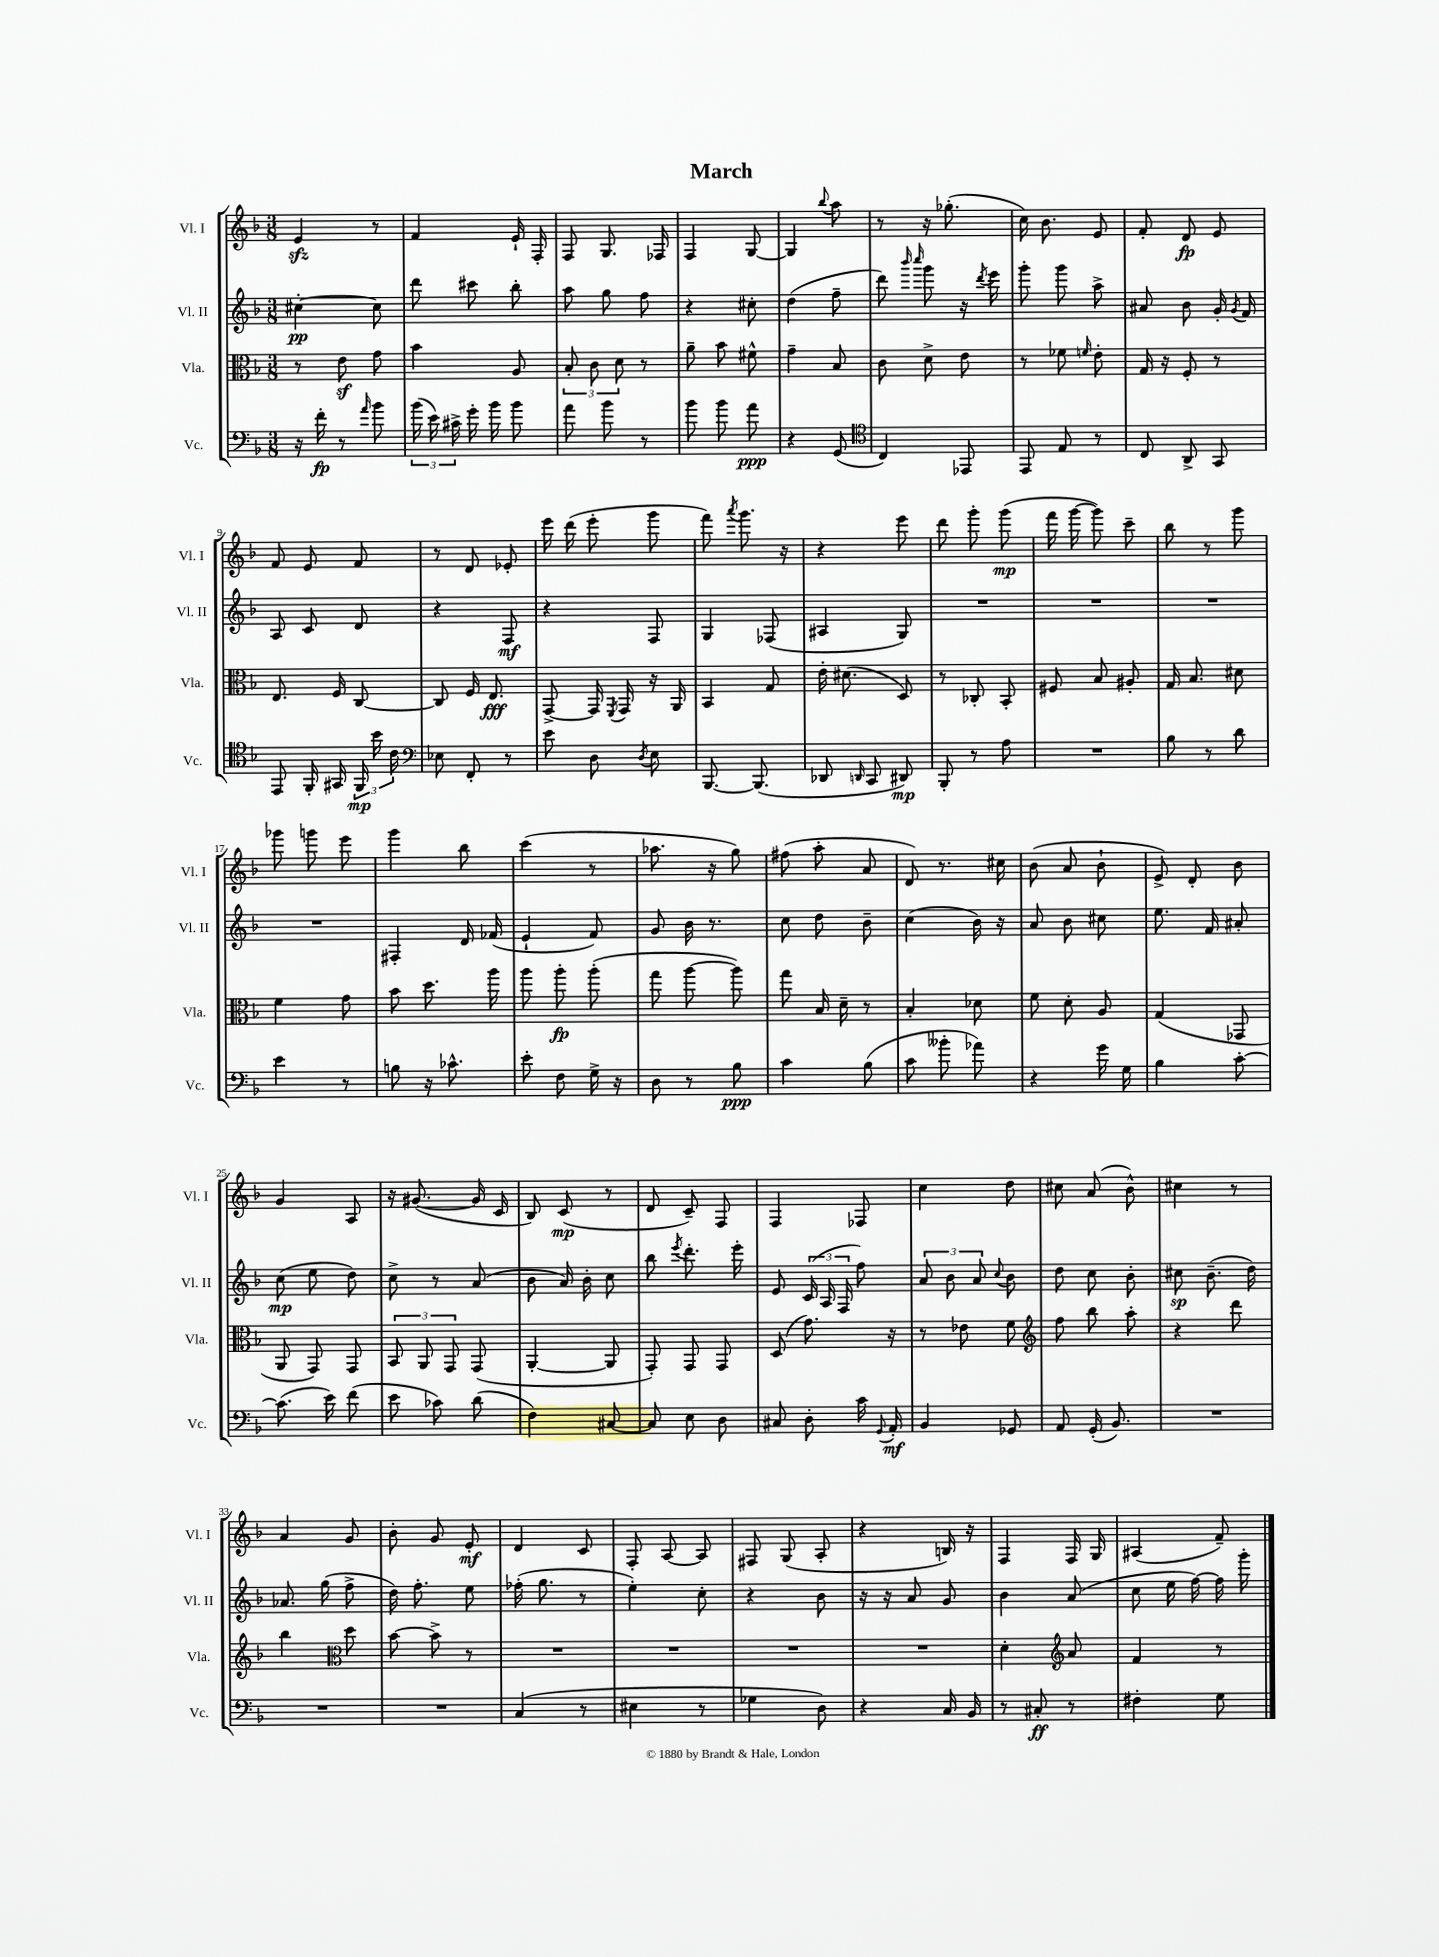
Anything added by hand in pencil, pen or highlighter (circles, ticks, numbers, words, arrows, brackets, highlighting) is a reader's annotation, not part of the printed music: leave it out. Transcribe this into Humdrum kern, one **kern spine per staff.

**kern	**dynam	**kern	**dynam	**kern	**dynam	**kern	**dynam
*part4	*part4	*part3	*part3	*part2	*part2	*part1	*part1
*staff4	*staff4	*staff3	*staff3	*staff2	*staff2	*staff1	*staff1
*I"Vc.	*	*I"Vla.	*	*I"Vl. II	*	*I"Vl. I	*
*I'Vc.	*	*I'Vla.	*	*I'Vl. II	*	*I'Vl. I	*
*clefF4	*	*clefC3	*	*clefG2	*	*clefG2	*
*k[b-]	*	*k[b-]	*	*k[b-]	*	*k[b-]	*
*M3/8	*	*M3/8	*	*M3/8	*	*M3/8	*
=1	=1	=1	=1	=1	=1	=1	=1
16r	.	8r	.	[4cc#X'\	pp	4ezz/	.
16f'\	fp	.	.	.	.	.	.
8r	.	8ez\	.	.	.	.	.
16qqa/	.	.	.	.	.	.	.
8b-\	.	8g\	.	8cc#\]	.	8r	.
=2	=2	=2	=2	=2	=2	=2	=2
(24b-\	.	4b-\	.	8ddd\	.	4f/	.
24e\)	.	.	.	.	.	.	.
24c#X^\	.	.	.	.	.	.	.
16g'\	.	.	.	8ccc#X\	.	.	.
16b-\	.	.	.	.	.	.	.
8b-\	.	8A/	.	8bb-'\	.	16e`/	.
.	.	.	.	.	.	16F'/	.
=3	=3	=3	=3	=3	=3	=3	=3
8a\	.	12B-'/	.	8aa\	.	8F/	.
.	.	12c\	.	.	.	.	.
8b-\	.	.	.	8gg\	.	8.G/	.
.	.	12d\	.	.	.	.	.
8r	.	8r	.	8ff\	.	.	.
.	.	.	.	.	.	16F-X/	.
=4	=4	=4	=4	=4	=4	=4	=4
8b-\	.	8a~\	.	4r	.	4F/	.
8b-\	.	8b-\	.	.	.	.	.
8a\	ppp	8f#X^^\	.	8cc#X'\	.	[8G/	.
=5	=5	=5	=5	=5	=5	=5	=5
4r	.	4g~\	.	(4dd\	.	4G/]	.
.	.	.	.	.	.	8qqbb-/	.
(8GG/	.	8B-/	.	8ff~\	.	8aa\	.
=6	=6	=6	=6	=6	=6	=6	=6
*clefC4	*	*	*	*	*	*	*
4C/)	.	8c\	.	8ddd\)	.	8r	.
.	.	.	.	16qqbbb-/	.	.	.
.	.	.	.	16qqcccc/	.	.	.
.	.	8d^\	.	8ggg\	.	16r	.
.	.	.	.	.	.	(8.gg-X'\	.
8EE-X/	.	8e\	.	16r	.	.	.
.	.	.	.	8qddd/	.	.	.
.	.	.	.	16eee\	.	.	.
=7	=7	=7	=7	=7	=7	=7	=7
8EE/	.	8r	.	8ggg'\	.	16cc\)	.
.	.	.	.	.	.	8.b-\	.
8E/	.	8f-X\	.	8ggg\	.	.	.
.	.	16qqfn/	.	.	.	.	.
8r	.	8e'\	.	8aa^\	.	8e/	.
=8	=8	=8	=8	=8	=8	=8	=8
8C/	.	16G/	.	8a#X/	.	8f'/	.
.	.	16r	.	.	.	.	.
8AA^/	.	8F'/	.	8b-\	.	8d/	fp
8GG/	.	8r	.	16g'/	.	8e/	.
.	.	.	.	8qg/	.	.	.
.	.	.	.	16f/	.	.	.
!!LO:LB:g=z
=9	=9	=9	=9	=9	=9	=9	=9
8EE/	.	8.E/	.	8A/	.	8f/	.
16FF'/	.	.	.	8c/	.	8e/	.
16GG#X/	.	16F/	.	.	.	.	.
24FF/	mp	[8C/	.	8d/	.	8f/	.
24b-\	.	.	.	.	.	.	.
24c\	.	.	.	.	.	.	.
=10	=10	=10	=10	=10	=10	=10	=10
*clefF4	*	*	*	*	*	*	*
8E-X\	.	8C/]	.	4r	.	8r	.
8FF'/	.	16F/	.	.	.	8d/	.
.	.	8.E/	fff	.	.	.	.
8r	.	.	.	8F/	mf	8e-X'/	.
=11	=11	=11	=11	=11	=11	=11	=11
8e\	.	[8GG^/	.	4r	.	16eee\	.
.	.	.	.	.	.	(16ddd\	.
8D\	.	16GG/]	.	.	.	8eee'\	.
.	.	8qFF/	.	.	.	.	.
.	.	16GG/	.	.	.	.	.
8qD/	.	.	.	.	.	.	.
8E\	.	16r	.	8F/	.	8ggg\	.
.	.	16AA/	.	.	.	.	.
=12	=12	=12	=12	=12	=12	=12	=12
[8.BBB-/	.	4BB-/	.	4G/	.	8fff\)	.
.	.	.	.	.	.	8qaaa/	.
.	.	.	.	.	.	8.ggg\	.
(8.BBB-/]	.	.	.	.	.	.	.
.	.	8G/	.	(8F-X/	.	.	.
.	.	.	.	.	.	16r	.
=13	=13	=13	=13	=13	=13	=13	=13
8DD-X/	.	16e'\	.	4A#X/	.	4r	.
.	.	(8.d#X\	.	.	.	.	.
16qqDDn/	.	.	.	.	.	.	.
8CC/	.	.	.	.	.	.	.
8DD#X/)	mp	8D/)	.	8G/)	.	8eee\	.
=14	=14	=14	=14	=14	=14	=14	=14
8BBB-'/	.	8r	.	4.r	.	8ddd\	.
8r	.	8C-X'/	.	.	.	8ggg'\	.
8A\	.	8BB-'/	.	.	.	(8ggg\	mp
=15	=15	=15	=15	=15	=15	=15	=15
4.r	.	8F#X/	.	4.r	.	16fff\	.
.	.	.	.	.	.	[16ggg\	.
.	.	8B-/	.	.	.	8ggg\])	.
.	.	8A#X'/	.	.	.	8ccc~\	.
=16	=16	=16	=16	=16	=16	=16	=16
8B-\	.	16G/	.	4.r	.	8bb-\	.
.	.	8.B-/	.	.	.	.	.
8r	.	.	.	.	.	8r	.
8d\	.	8d#X\	.	.	.	8ggg\	.
!!LO:LB:g=z
=17	=17	=17	=17	=17	=17	=17	=17
4e\	.	4f\	.	4.r	.	8ggg-X\	.
.	.	.	.	.	.	8gggn\	.
8r	.	8g\	.	.	.	8eee\	.
=18	=18	=18	=18	=18	=18	=18	=18
8Bn\	.	8b-\	.	4F#X'/	.	4ggg\	.
16r	.	8.dd\	.	.	.	.	.
8.c-X^^\	.	.	.	.	.	.	.
.	.	.	.	16d/	.	8bb-\	.
.	.	16aa\	.	(16f-X/	.	.	.
=19	=19	=19	=19	=19	=19	=19	=19
8e'\	.	8aa\	.	4e`/	.	(4ccc\	.
8F\	.	8aa'\	fp	.	.	.	.
16G^\	.	(8aa'\	.	8f/)	.	8r	.
16r	.	.	.	.	.	.	.
=20	=20	=20	=20	=20	=20	=20	=20
8D\	.	8gg\	.	8g/	.	8.aa-X\	.
8r	.	[8aa\	.	16b-\	.	.	.
.	.	.	.	8.r	.	16r	.
8B-\	ppp	8aa\])	.	.	.	8gg\)	.
=21	=21	=21	=21	=21	=21	=21	=21
4c\	.	8gg\	.	8cc\	.	(8ff#X\	.
.	.	16B-/	.	8dd\	.	8aa'\	.
.	.	16d~\	.	.	.	.	.
(8B-\	.	8r	.	8b-~\	.	8a/	.
=22	=22	=22	=22	=22	=22	=22	=22
8c\	.	4B-'/	.	(4cc\	.	8d/)	.
8b--X'\	.	.	.	.	.	8.r	.
8a-X\)	.	8d-X\	.	16b-\)	.	.	.
.	.	.	.	16r	.	16cc#X\	.
=23	=23	=23	=23	=23	=23	=23	=23
4r	.	8f\	.	8a/	.	(8b-\	.
.	.	8d'\	.	8b-\	.	8a/	.
16g\	.	8A/	.	8cc#X\	.	8b-`\	.
16G\	.	.	.	.	.	.	.
=24	=24	=24	=24	=24	=24	=24	=24
4B-\	.	(4G/	.	8.ee\	.	8e^/)	.
.	.	.	.	.	.	8d'/	.
.	.	.	.	16f/	.	.	.
[8c'\	.	8GG-X/	.	8a#X'/	.	8b-\	.
!!LO:LB:g=z
=25	=25	=25	=25	=25	=25	=25	=25
(8.c\]	.	8AA/	.	(8cc\	mp	4g/	.
.	.	8GG/)	.	8ee\	.	.	.
16e\)	.	.	.	.	.	.	.
(8f\	.	8GG/	.	8dd\)	.	8A/	.
=26	=26	=26	=26	=26	=26	=26	=26
8e\	.	12BB-/	.	8cc^\	.	16r	.
.	.	.	.	.	.	([8.g#X/	.
.	.	12AA/	.	.	.	.	.
8c-X\)	.	.	.	8r	.	.	.
.	.	12GG/	.	.	.	.	.
(8d\	.	(8GG/	.	(8a/	.	16g#/]	.
.	.	.	.	.	.	16c/	.
=27	=27	=27	=27	=27	=27	=27	=27
4F\)	.	[4AA'/	.	8b-\	.	8B-/)	.
.	.	.	.	16a/)	.	(8c/	mp
.	.	.	.	16b-'\	.	.	.
[8C#X/	.	8AA/]	.	8cc\	.	8r	.
=28	=28	=28	=28	=28	=28	=28	=28
8C#/]	.	8GG'/)	.	8bb-\	.	8d/	.
.	.	.	.	8qeee/	.	.	.
8E\	.	8GG/	.	8.ddd'\	.	8c~/)	.
8D\	.	8GG/	.	.	.	8F/	.
.	.	.	.	16eee'\	.	.	.
=29	=29	=29	=29	=29	=29	=29	=29
8C#X/	.	(8D/	.	8e/	.	4F/	.
8D'\	.	8.g\)	.	(24c/	.	.	.
.	.	.	.	24A/	.	.	.
.	.	.	.	24F/	.	.	.
16c\	.	.	.	8ff\)	.	8F-X/	.
8qqGG/	.	.	.	.	.	.	.
16AA'/	mf	16r	.	.	.	.	.
=30	=30	=30	=30	=30	=30	=30	=30
4BB-/	.	8r	.	12a/	.	4cc\	.
.	.	.	.	12b-\	.	.	.
.	.	8e-X\	.	.	.	.	.
.	.	.	.	12a/	.	.	.
.	.	.	.	8qqcc/	.	.	.
8GG-X/	.	8f\	.	8b-\	.	8dd\	.
=31	=31	=31	=31	=31	=31	=31	=31
*	*	*clefG2	*	*	*	*	*
8AA/	.	8ff\	.	8dd\	.	8cc#X\	.
(16GG'/	.	8bb-\	.	8cc\	.	(8a/	.
8.BB-/)	.	.	.	.	.	.	.
.	.	8aa'\	.	8b-'\	.	8b-^^\)	.
=32	=32	=32	=32	=32	=32	=32	=32
4.r	.	4r	.	8cc#X\	sp	4cc#X\	.
.	.	.	.	(8.b-~\	.	.	.
.	.	8ddd\	.	.	.	8r	.
.	.	.	.	16dd\)	.	.	.
!!LO:LB:g=z
=33	=33	=33	=33	=33	=33	=33	=33
4.r	.	4bb-\	.	8.a-X/	.	4a/	.
.	.	.	.	(16gg\	.	.	.
*	*	*clefC3	*	*	*	*	*
.	.	8dd\	.	8ff^\	.	8g/	.
=34	=34	=34	=34	=34	=34	=34	=34
4.r	.	[8b-\	.	16dd\)	.	8b-'\	.
.	.	.	.	8.ff'\	.	.	.
.	.	8b-^\]	.	.	.	8g/	.
.	.	8r	.	8ee\	.	8e'/	mf
=35	=35	=35	=35	=35	=35	=35	=35
(4C/	.	4.r	.	(16ff-X'\	.	4d/	.
.	.	.	.	8.gg\	.	.	.
8r	.	.	.	8r	.	8c/	.
=36	=36	=36	=36	=36	=36	=36	=36
4E#X\	.	4.r	.	4ee'\)	.	8F'/	.
.	.	.	.	.	.	[8A/	.
8r	.	.	.	8cc'\	.	8A/]	.
=37	=37	=37	=37	=37	=37	=37	=37
4G-X\	.	4.r	.	4r	.	8F#X/	.
.	.	.	.	.	.	(8G/	.
8D\)	.	.	.	8b-\	.	8A'/	.
=38	=38	=38	=38	=38	=38	=38	=38
4r	.	4.r	.	16r	.	4r	.
.	.	.	.	16r	.	.	.
.	.	.	.	8a/	.	.	.
16C/	.	.	.	8g/	.	16Bn/)	.
16BB-/	.	.	.	.	.	16r	.
=39	=39	=39	=39	=39	=39	=39	=39
8r	.	4d'\	.	4b-\	.	4F/	.
8C#X'/	ff	.	.	.	.	.	.
*	*	*clefG2	*	*	*	*	*
8r	.	8a/	.	(8a/	.	16F/	.
.	.	.	.	.	.	16G/	.
=40	=40	=40	=40	=40	=40	=40	=40
4F#X'\	.	4f/	.	8cc\	.	(4A#X/	.
.	.	.	.	16ee\	.	.	.
.	.	.	.	[16ff\)	.	.	.
8G\	.	8r	.	16ff\]	.	8f~/)	.
.	.	.	.	16ggg'\	.	.	.
==	==	==	==	==	==	==	==
*-	*-	*-	*-	*-	*-	*-	*-
